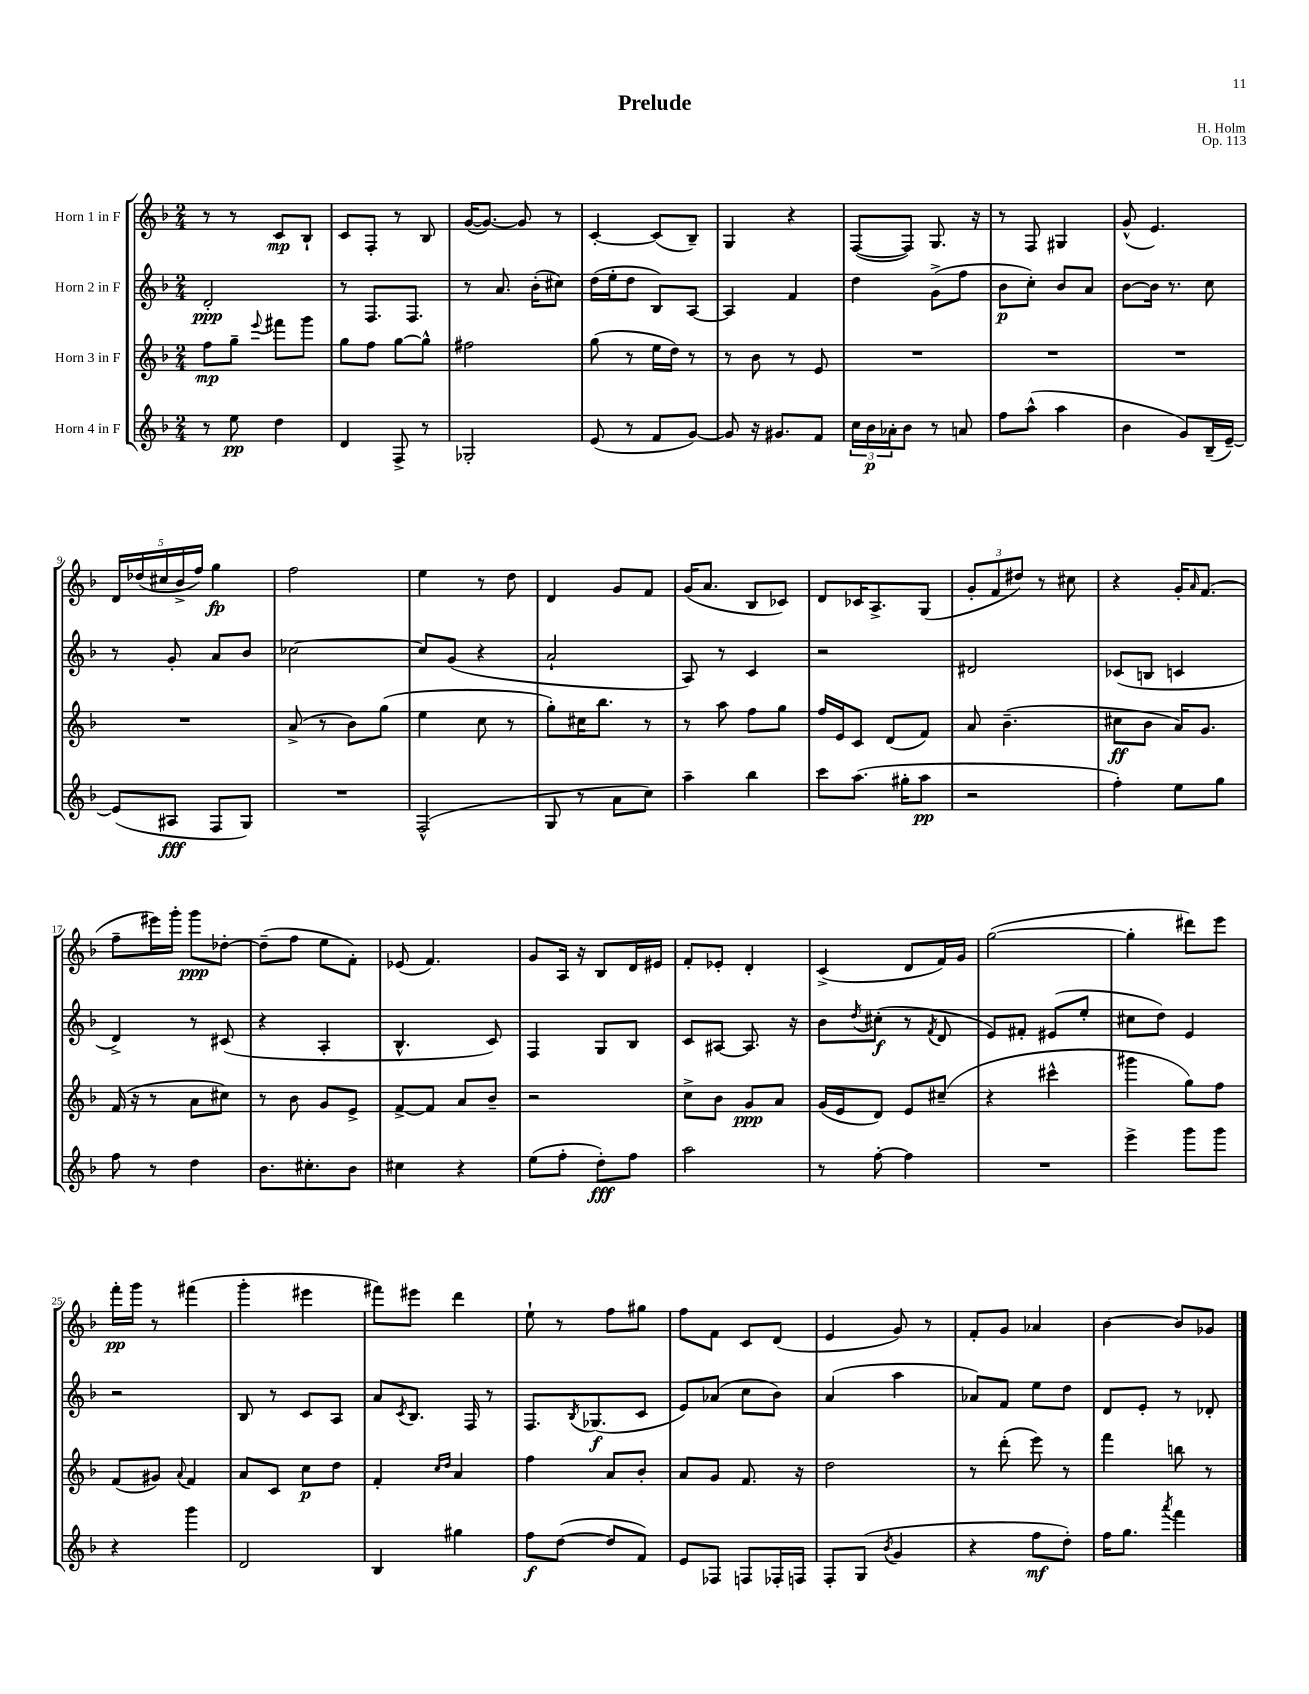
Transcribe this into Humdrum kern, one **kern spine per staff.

**kern	**kern	**kern	**kern
*staff4	*staff3	*staff2	*staff1
*clefG2	*clefG2	*clefG2	*clefG2
*k[b-]	*k[b-]	*k[b-]	*k[b-]
*M2/4	*M2/4	*M2/4	*M2/4
8r	8ff	2d'	8r
8ee	8gg~	.	8r
.	8qqeee	.	.
4dd	8fff#	.	8c
.	8ggg	.	8B-`
=	=	=	=
4d	8gg	8r	8c
.	8ff	8.F	8F'
8F^	[8gg	.	8r
.	.	8.F	.
8r	8gg^^]	.	8B-
=	=	=	=
2G-'	2ff#	8r	([16g
.	.	.	8.g_)
.	.	8.a	.
.	.	.	8g]
.	.	(16b-'	.
.	.	8cc#)	8r
=	=	=	=
(8e	(8gg	(16dd	[4c'
.	.	16ee'	.
8r	8r	8dd	.
8f	16ee	8B-)	(8c]
.	16dd)	.	.
[8g)	8r	[8A	8B-~)
=	=	=	=
8g]	8r	4A]	4G
16r	8b-	.	.
8.g#	.	.	.
.	8r	4f	4r
8f	8e	.	.
=	=	=	=
24cc	2r	4dd	([8F
24b-	.	.	.
24a-'	.	.	.
8b-	.	.	8F])
8r	.	(8g^	8.G
8a	.	8ff	.
.	.	.	16r
=	=	=	=
8ff	2r	8b-	8r
(8aa^^	.	8cc')	8F
4aa	.	8b-	4G#
.	.	8a	.
=	=	=	=
4b-	2r	[8b-	(8g^^
.	.	16b-]	4.e)
.	.	8.r	.
8g)	.	.	.
(16B-~	.	8cc	.
[16e~)	.	.	.
=	=	=	=
(8e]	2r	8r	20d
.	.	.	(20dd-
.	.	.	20cc#
8A#	.	8g'	.
.	.	.	20b-^
.	.	.	20ff)
8F	.	8a	4gg
8G)	.	8b-	.
=	=	=	=
2r	(8a^	[2cc-	2ff
.	8r	.	.
.	8b-)	.	.
.	(8gg	.	.
=	=	=	=
(2F^^	4ee	8cc-]	4ee
.	.	(8g	.
.	8cc	4r	8r
.	8r	.	8dd
=	=	=	=
8G	8gg')	2a`	4d
8r	16cc#	.	.
.	8.bb-	.	.
8a	.	.	8g
8cc)	8r	.	8f
=	=	=	=
4aa~	8r	8A)	(16g
.	.	.	8.a
.	8aa	8r	.
4bb-	8ff	4c	8B-
.	8gg	.	8c-)
=	=	=	=
8ccc	16ff	2r	8d
.	16e	.	.
(8.aa	8c	.	16c-
.	.	.	8.A^
.	(8d	.	.
16gg#'	.	.	.
8aa	8f)	.	(8G
=	=	=	=
2r	8a	2d#	12g'
.	.	.	12f
.	(4.b-~	.	.
.	.	.	12dd#)
.	.	.	8r
.	.	.	8cc#
=	=	=	=
4ff')	8cc#	(8c-	4r
.	8b-	8B	.
8ee	16a)	4c	16g'
.	.	.	16qqa
.	8.g	.	(8.f
8gg	.	.	.
=	=	=	=
8ff	(16f	4d^)	8ff~
.	16r	.	.
8r	8r	.	16eee#)
.	.	.	16ggg'
4dd	8a	8r	8ggg
.	8cc#)	(8c#	[8dd-'
=	=	=	=
8.b-	8r	4r	(8dd-~]
.	8b-	.	8ff
8.cc#'	.	.	.
.	8g	4A'	8ee
8b-	8e^	.	8f')
=	=	=	=
4cc#	[8f^	4.B-^^	(8e-
.	8f]	.	4.f)
4r	8a	.	.
.	8b-~	8c)	.
=	=	=	=
(8ee	2r	4F	8g
8ff'	.	.	16A
.	.	.	16r
8dd')	.	8G	8B-
8ff	.	8B-	16d
.	.	.	16e#
=	=	=	=
2aa	8cc^	8c	8f'
.	8b-	[8A#	8e-'
.	8g	8.A#]	4d'
.	8a	.	.
.	.	16r	.
=	=	=	=
8r	(16g	8b-	(4c^
.	16e	.	.
.	.	8qdd	.
[8ff'	8d)	(8cc#'	.
4ff]	8e	8r	8d
.	.	8qf	.
.	(8cc#~	8d	16f)
.	.	.	16g
=	=	=	=
2r	4r	8e)	([2gg
.	.	8f#'	.
.	4ccc#^^	(8e#	.
.	.	8ee'	.
=	=	=	=
4eee^	4ggg#	8cc#	4gg']
.	.	8dd)	.
8ggg	8gg)	4e	8ddd#)
8ggg	8ff	.	8eee
=	=	=	=
4r	(8f	2r	16fff'
.	.	.	16ggg
.	8g#)	.	8r
.	8qqa	.	.
4ggg	4f	.	(4fff#
=	=	=	=
2d	8a	8B-	4ggg'
.	8c	8r	.
.	8cc	8c	4eee#
.	8dd	8A	.
=	=	=	=
4B-	4f'	8a	8fff#)
.	.	8qc	.
.	.	8.B-	8eee#
.	16qqcc	.	.
.	16qqdd	.	.
4gg#	4a	.	4ddd
.	.	16F	.
.	.	8r	.
=	=	=	=
8ff	4ff	8.F	8ee`
([8dd	.	.	8r
.	.	8qB-	.
.	.	(8.G-	.
8dd]	8a	.	8ff
8f)	8b-'	8c	8gg#
=	=	=	=
8e	8a	8e)	8ff
8F-	8g	(8a-	8f
8F	8.f	8cc	8c
16F-'	.	8b-)	(8d
16F	16r	.	.
=	=	=	=
8F'	2dd	(4a	4e
(8G	.	.	.
8qb-	.	.	.
4g	.	4aa	8g)
.	.	.	8r
=	=	=	=
4r	8r	8a-)	8f'
.	(8ddd'	8f	8g
8ff	8eee)	8ee	4a-
8dd')	8r	8dd	.
=	=	=	=
16ff	4fff	8d	[4b-
8.gg	.	.	.
.	.	8e'	.
8qaaa	.	.	.
4fff	8bb	8r	8b-]
.	8r	8d-'	8g-
==	==	==	==
*-	*-	*-	*-
